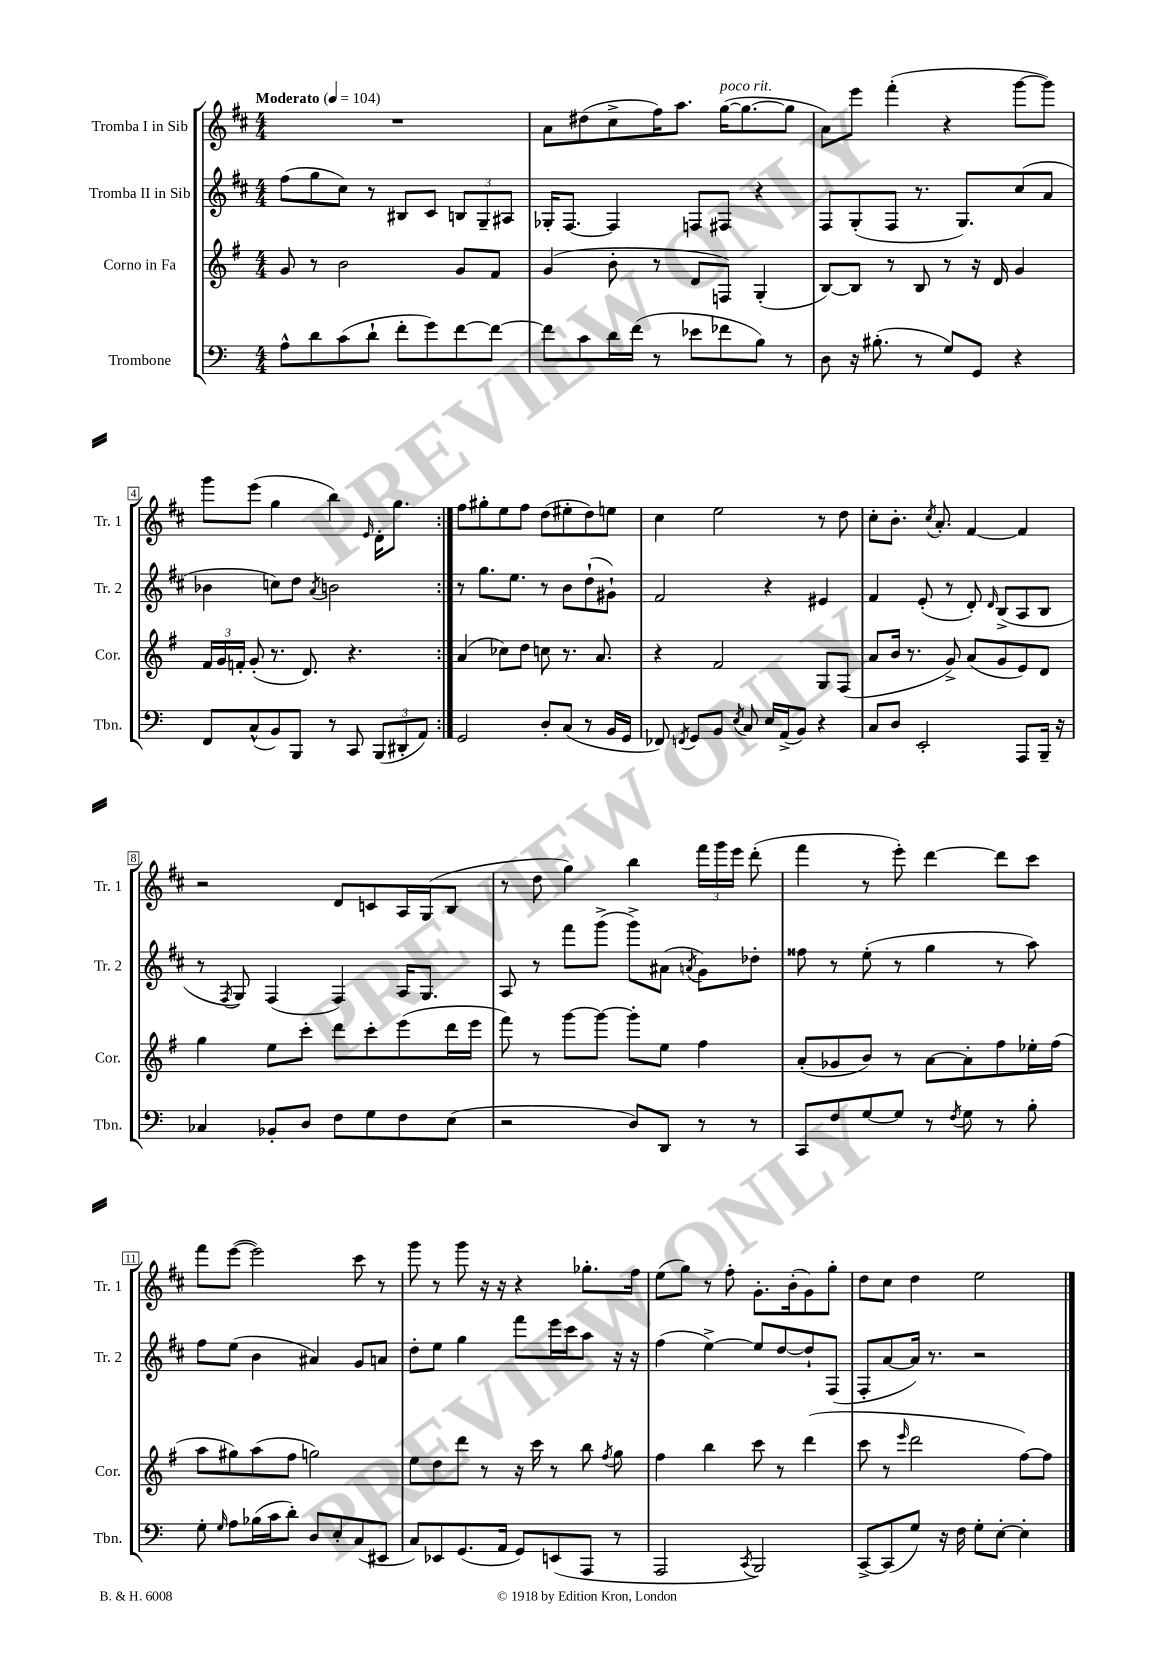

**kern	**kern	**kern	**kern
*part4	*part3	*part2	*part1
*staff4	*staff3	*staff2	*staff1
*I"Trombone	*I"Corno in Fa	*I"Tromba II in Sib	*I"Tromba I in Sib
*I'Tbn.	*I'Cor.	*I'Tr. 2	*I'Tr. 1
*clefF4	*clefG2	*clefG2	*clefG2
*k[]	*k[f#]	*k[f#c#]	*k[f#c#]
*M4/4	*M4/4	*M4/4	*M4/4
*MM104	*MM104	*MM104	*MM104
=1	=1	=1	=1
!	!	!	!LO:TX:a:B:t=Moderato
8A^^\L	8g/	(8ff#\L	1r
8d\	8r	8gg\	.
(8c\	2b\	8cc#\J)	.
8d`\J	.	8r	.
8f'\L	.	8B#X/L	.
8g\)	.	8c#/J	.
[8f\	8g/L	12Bn/L	.
.	.	12G~/	.
8f\J_	8f#/J	.	.
.	.	12A#X/J	.
=2	=2	=2	=2
8f\L]	(4g/	16G-X'/KL	8a\L
.	.	[8.F#/J	.
8c\	.	.	(8dd#X\
16d\L	8b'\	4F#/]	8cc#^\
(16f\JJ	.	.	.
8r	8r	.	16ff#\K)
.	.	.	8.aa\J
8e-X\L	8d/L	8Fn/L	.
!	!	!	!LO:TX:a:i:t=poco rit.
8f-X\	8Fn/J)	8F#X/J	([16gg\KL
.	.	.	8.gg\_
8B\J)	(4G'/	4r	.
8r	.	.	8gg\J]
=3	=3	=3	=3
8D\	[8B/L)	8F#/L	8a\L)
16r	8B/J]	(8G'/	8eee\J
(8.B#X'\	.	.	.
.	8r	8F#/J	(4fff#'\
8r	8B/	8.r	.
8G/L)	8r	.	4r
.	.	8.G/L)	.
8GG/J	16r	.	.
.	16d/	.	.
4r	4g/	(8cc#/	[8ggg\L
.	.	8a/J	8ggg\J])
!!LO:LB:g=z
=4	=4	=4	=4
8FF/L	24f#/LL	4b-X\	8ggg\L
.	24g/	.	.
.	24fn'/JJ	.	.
(8C^^/	(8g'/	.	(8eee\J
8BB/)	8.r	8ccn\L)	4gg\
8BBB/J	.	8dd\J	.
.	8.d/)	.	.
.	.	8qa/	.
8r	.	2bn\	4bb\)
8CC/	4.r	.	.
.	.	.	16qqe/
(12BBB/L	.	.	16d'\KL
.	.	.	8.gg\J
12DD#X'/	.	.	.
12AA/J)	.	.	.
=5:|!	=5:|!	=5:|!	=5:|!
2GG/	(4a/	8r	8ff#\L
.	.	8.gg\L	8gg#X'\
.	8cc-X\L)	.	8ee\
.	.	8.ee\J	.
.	8dd\J	.	8ff#\J
8D'/L	8ccn\	8r	(8dd\L
(8C/J	8.r	8b\L	8ee#X'\
8r	.	(8dd`\	8dd\)
.	8.a/	.	.
16BB/LL	.	8g#X`\J)	8een\J
16GG/JJ	.	.	.
=6	=6	=6	=6
8FF-X/)	4r	2f#/	4cc#\
8qFFn/	.	.	.
8GG/L	.	.	.
8BB/J	2f#/	.	2ee\
8qE/	.	.	.
8C/	.	.	.
16E/LL	.	4r	.
(16AA^/J	.	.	.
8BB/J)	.	.	.
4r	8G/L	4e#X/	8r
.	(8F#/J	.	8dd\
=7	=7	=7	=7
8C/L	8a/L	4f#/	8cc#'\L
8D/J	16b/Jk	.	8.b'\J
.	8.r	.	.
2EE'/	.	(8e'/	.
.	.	.	8qcc#/
.	.	.	8.a'/
.	8g^/)	8r	.
.	(8a/L	8d'/)	[4f#/
.	.	16qqd/	.
.	8g/	(8B^/L	.
8AAA/L	8e/)	8A/	4f#/]
16BBB~/Jk	8d/J	8B/J	.
16r	.	.	.
!!LO:LB:g=z
=8	=8	=8	=8
4C-X/	4gg\	8r	2r
.	.	8qF#/	.
.	.	8G/)	.
8BB-X'/L	8ee\L	(4F#/	.
8D/J	8ccc'\J	.	.
8F\L	8ddd\L	4F#/)	8d/L
8G\	8ccc'\	.	8cn/
8F\	(8eee\	16A/KL	16A/L
.	.	8.G/J	(16G/J
(8E\J	16ddd\L	.	8B/J
.	16eee\JJ	.	.
=9	=9	=9	=9
2r	8fff#\)	8A/	8r
.	8r	8r	8dd\
.	[8ggg\L	8fff#\L	4gg\)
.	8ggg\J_	(8ggg^\J	.
8D/L)	8ggg'\L]	8ggg^\L)	4bb\
8DD/J	8ee\J	(8a#X\J	.
.	.	8qan/	.
8r	4ff#\	8g\L)	24fff#\LL
.	.	.	24ggg\
.	.	.	24eee\JJ
8r	.	8dd-X'\J	(8ddd'\
=10	=10	=10	=10
8CC/L	(8a'/L	8ff##X\	4fff#\
8F/	8g-X/	8r	.
[8G/	8b/J)	(8ee'\	8r
8G/J]	8r	8r	8eee'\)
8r	[8a\L	4gg\	[4ddd\
8qF/	.	.	.
8G\	8a'\]	.	.
8r	8ff#\	8r	8ddd\L]
8B'\	16ee-X'\L	8aa\)	8ccc#\J
.	(16ff#\JJ	.	.
!!LO:LB:g=z
=11	=11	=11	=11
8G'\	8aa\L	8ff#\L	8fff#\L
16qqG/	.	.	.
8A\L	8gg#X\)	(8ee\J	([8eee\J
(16B-X\L	(8aa\	4b\	2eee\])
16c\J	.	.	.
8d'\J)	8ff#\J	.	.
8D/L	2ggn\)	4a#X/)	.
8E'/	.	.	.
(8C/	.	8g/L	8ccc#\
8EE#X/J	.	8an/J	8r
=12	=12	=12	=12
8C/L)	8ee\L	8dd'\L	8ggg\
8EE-X/	8dd\	8ee\J	8r
(8.GG/	8ddd\J	4gg\	8ggg\
.	8r	.	16r
16AA/Jk	.	.	16r
8GG/L)	16r	8fff#\L	4r
.	16ccc\	.	.
(8EEn/	8r	16eee\L	.
.	.	16ccc#\J	.
8AAA/J	8bb\	8aa\J	8.gg-X'\L
.	8qff#/	.	.
8r	8gg\	16r	.
.	.	16r	16ff#\Jk
=13	=13	=13	=13
2AAA/	4ff#\	(4ff#\	(8ee\L
.	.	.	8gg\J)
.	4bb\	[4ee^\)	8r
.	.	.	8ff#'\
8qCC/	.	.	.
2BBB/)	8ccc\	8ee/L]	8.g'\L
.	8r	[8dd/	.
.	.	.	(16b'\k
.	(4ddd\	8dd`/]	8g\)
.	.	(8F#/J	8gg'\J
=14	=14	=14	=14
[8CC^/L	8ccc\	8F#'/L	8dd\L
(8CC/]	8r	[8a/	8cc#\J
.	16qqeee/	.	.
8G/J)	2ddd\	16a/Jk])	4dd\
.	.	8.r	.
16r	.	.	.
16F\	.	.	.
8G'\L	.	2r	2ee\
[8E'\J	.	.	.
4E'\]	[8ff#\L)	.	.
.	8ff#\J]	.	.
==	==	==	==
*-	*-	*-	*-
